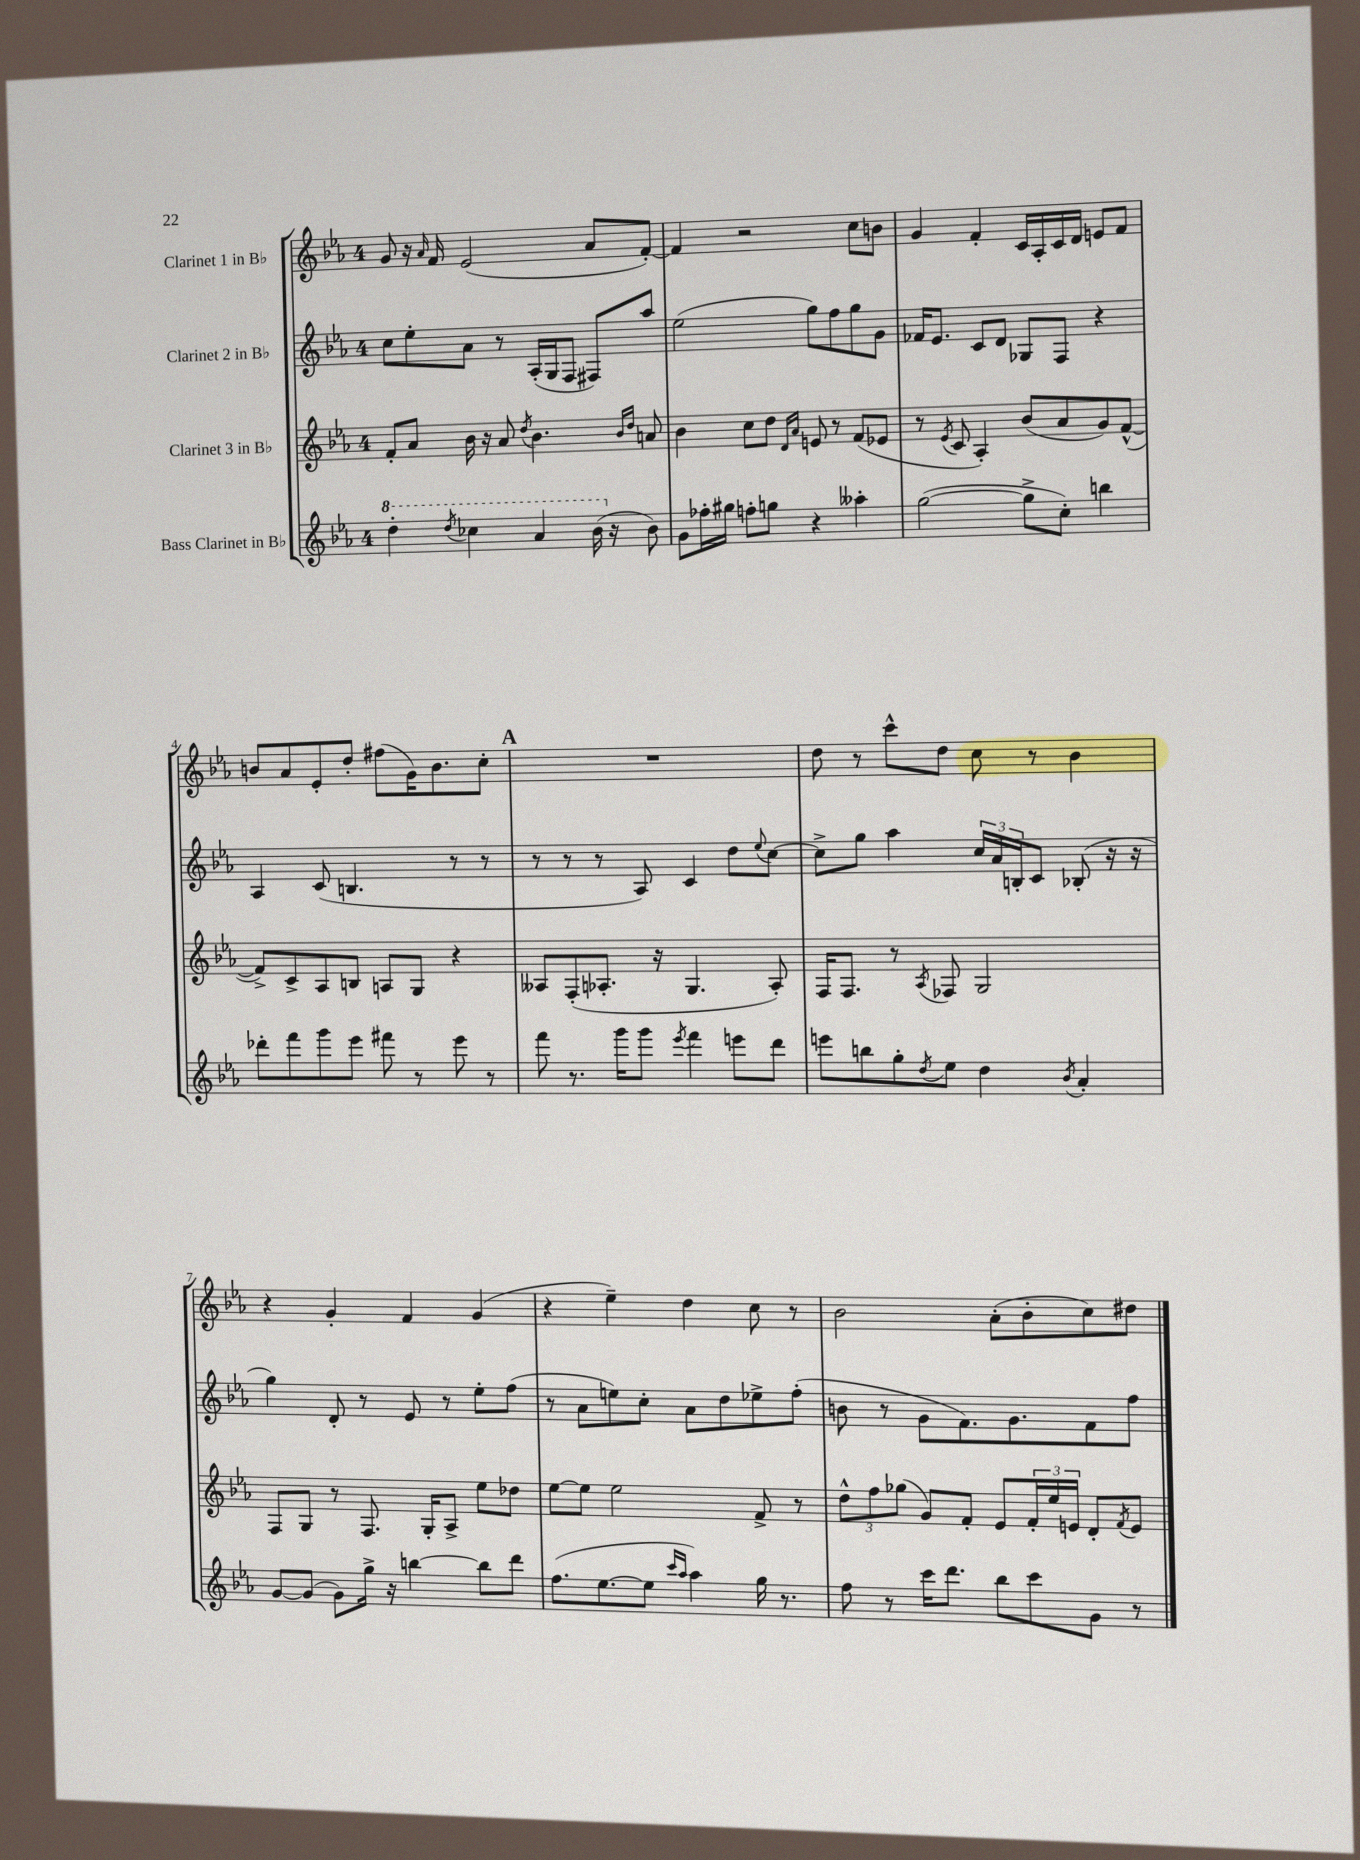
<<
\new StaffGroup <<
\new Staff = "s0" \with { instrumentName = "Clarinet 1 in Bb" } {
    \clef treble \key ees \major \once \override Staff.TimeSignature.style = #'single-digit \time 4/4
    g'8 r16 \grace { aes'16 } f'16 ees'2( aes'8 f'8~-.) |
    f'4 r2 c''8 b'8 |
    g'4 f'4-. c'16 aes16-. c'16 d'16 e'8 f'8 |
    b'8 aes'8 ees'8-. d''8-. fis''8( g'16) b'8. c''8-. |
    \mark \markup { \bold "A" } R1 |
    d''8 r8 c'''8-^ d''8 c''8 r8 bes'4 |
    r4 g'4-. f'4 g'4( |
    r4 ees''4--) d''4 c''8 r8 |
    bes'2 aes'8-.( bes'8-. c''8) dis''8 \bar "|." |
}
\new Staff = "s1" \with { instrumentName = "Clarinet 2 in Bb" } {
    \clef treble \key ees \major \once \override Staff.TimeSignature.style = #'single-digit \time 4/4
    c''8 ees''8-. aes'8 r8 aes16-.( g16 f8 fis8) aes''8 |
    ees''2( g''8) f''8 g''8 g'8 |
    fes'16 ees'8. c'8 d'8 ges8 f8 r4 |
    aes4 c'8( b4. r8 r8 |
    \mark \markup { \bold "A" } r8 r8 r8 aes8) c'4 d''8 \appoggiatura { ees''8 } c''8~ |
    c''8-> g''8 aes''4 \tuplet 3/2 { c''16 aes'16 b16-. } c'8 bes8-.( r16 r16 |
    g''4) d'8-. r8 ees'8 r8 ees''8-. f''8( |
    r8 aes'8 e''8) c''8-. aes'8 d''8 ees''8-> f''8-.( |
    b'8 r8 g'8 f'8.) g'8. f'8 f''8 \bar "|." |
}
\new Staff = "s2" \with { instrumentName = "Clarinet 3 in Bb" } {
    \clef treble \key ees \major \once \override Staff.TimeSignature.style = #'single-digit \time 4/4
    f'8-. aes'8 bes'16 r16 aes'8 \acciaccatura { d''8 } bes'4. \grace { bes'16 d''16 } a'8 |
    bes'4 c''8 d''8 \grace { d'16 aes'16 } e'8 r8 f'8( ees'8 |
    r8 \acciaccatura { ees'8 } c'8 aes4-.) bes'8( aes'8 g'8) f'8~-^( |
    f'8->) c'8-> aes8 b8 a8 g8 r4 |
    \mark \markup { \bold "A" } aeses8 f8-.( aes8.-. r16 g4. aes8-.) |
    f16 f8. r8 \acciaccatura { aes8 } fes8 g2 |
    f8 g8 r8 f8. g16-. aes8-> ees''8 des''8 |
    ees''8~ ees''8 ees''2 f'8-> r8 |
    \tuplet 3/2 { d''8-^ f''8 ges''8( } g'8) f'8-. ees'8 \tuplet 3/2 { f'16-. ees''16 e'16 } d'8-. \acciaccatura { f'8 } e'8 \bar "|." |
}
\new Staff = "s3" \with { instrumentName = "Bass Clarinet in Bb" } {
    \clef treble \key ees \major \once \override Staff.TimeSignature.style = #'single-digit \time 4/4
    \ottava #1 d'''4-. \acciaccatura { d'''8 } ces'''4 aes''4 bes''16( \ottava #0 r16 bes'8) |
    g'8 fes''16-. gis''16 f''8-. g''8 r4 aeses''4-. |
    g''2~( g''8-> c''8-.) b''4 |
    des'''8-. f'''8 g'''8 ees'''8 fis'''8 r8 ees'''8 r8 |
    \mark \markup { \bold "A" } f'''8 r8. g'''16 g'''8 \acciaccatura { ees'''8 } f'''4 e'''8 d'''8 |
    e'''8 b''8 g''8-. \acciaccatura { d''8 } ees''8 d''4 \acciaccatura { bes'8 } aes'4-. |
    g'8~ g'8( g'8) g''16-> r16 b''4~ b''8 d'''8 |
    f''8.( ees''8.~ ees''8 \grace { c'''16 aes''16 } aes''4) g''16 r8. |
    f''8 r8 c'''16 d'''8. bes''8 c'''8 g'8 r8 \bar "|." |
}
>>
>>
